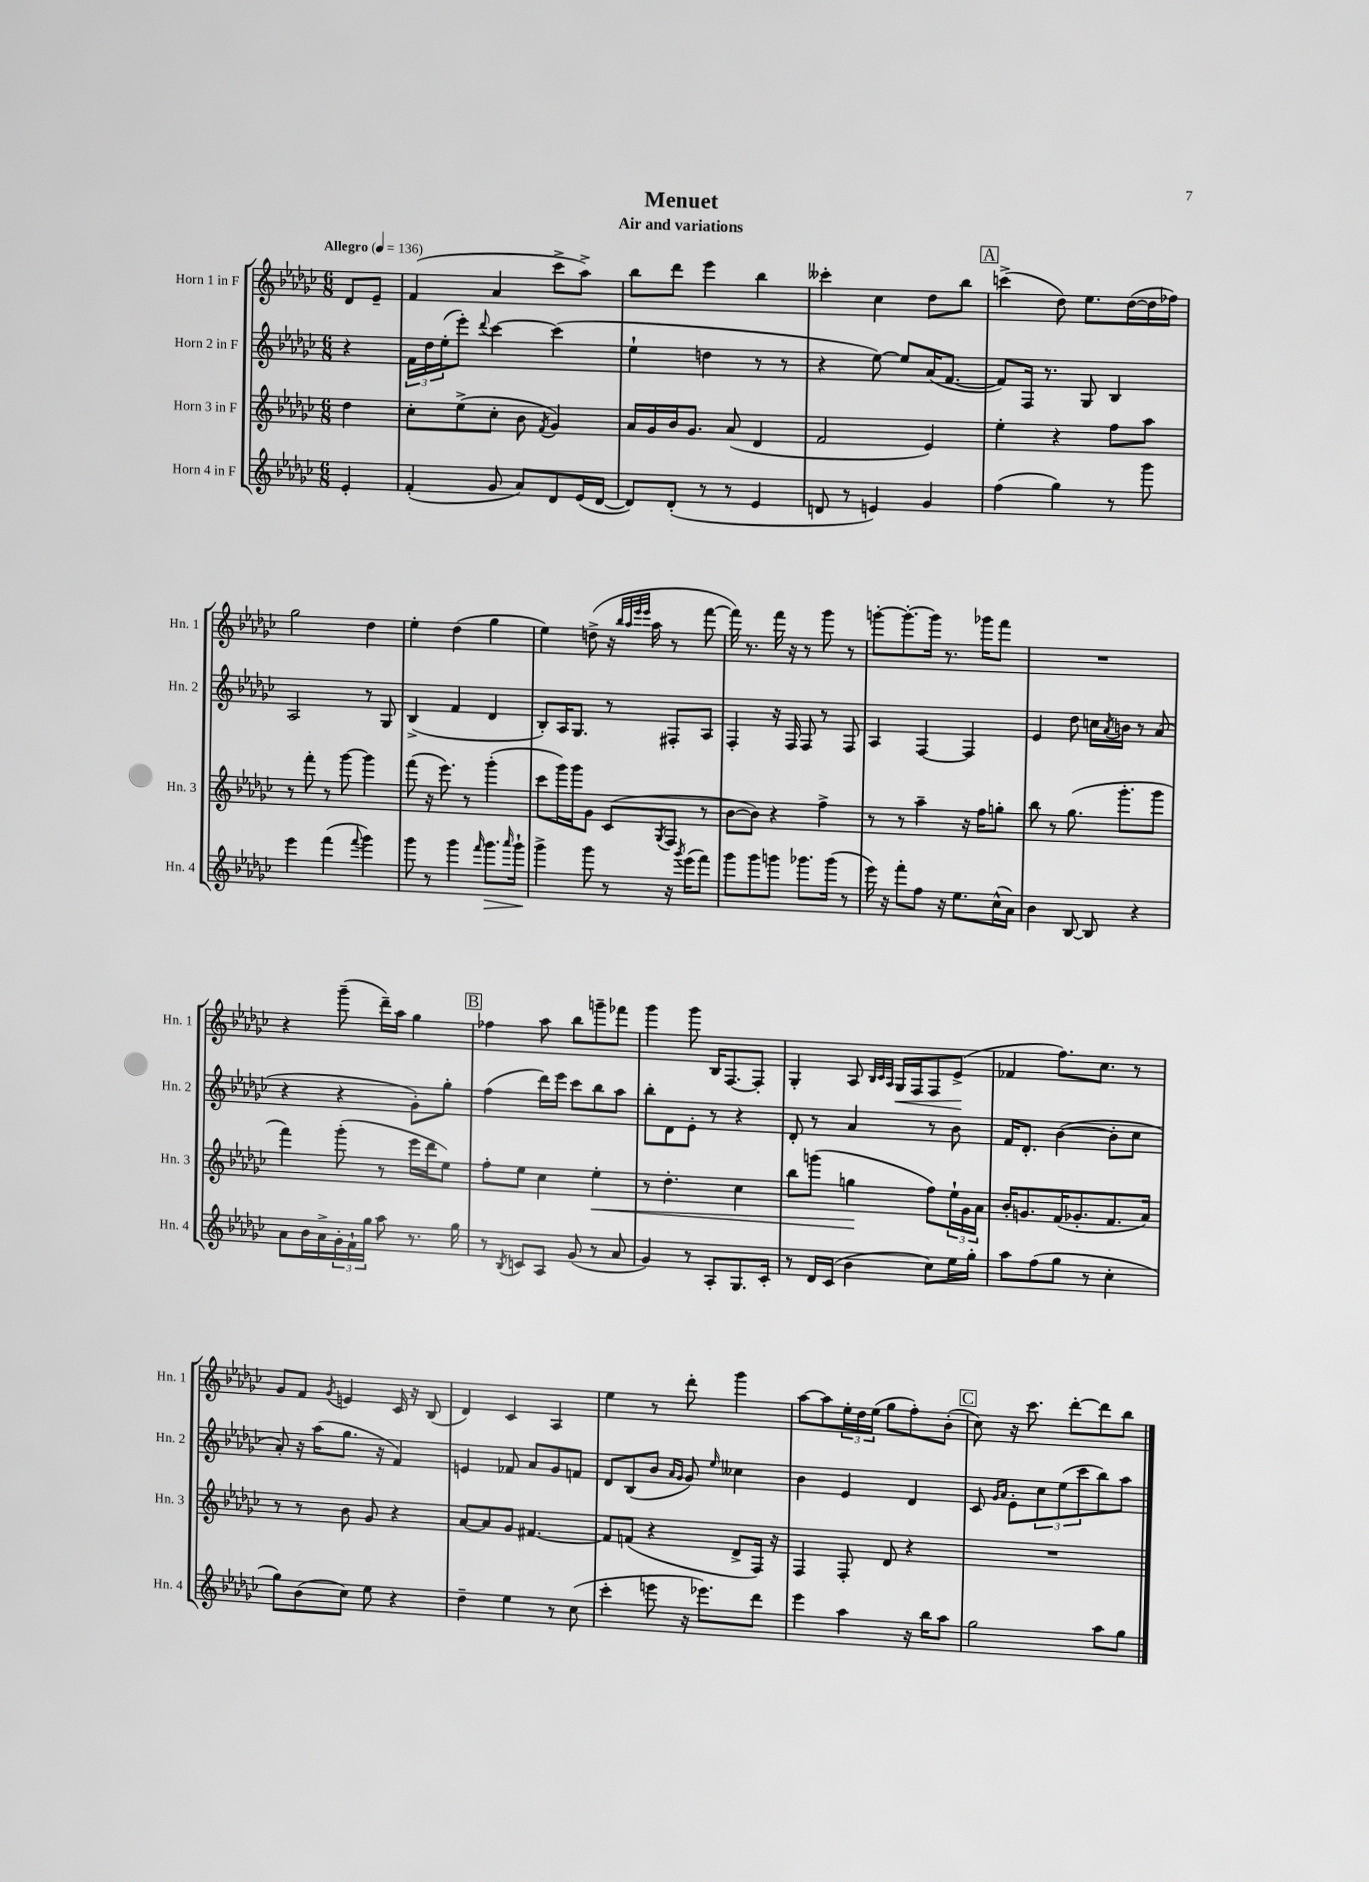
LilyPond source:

\header { title = "Menuet" subtitle = "Air and variations" }
<<
\new StaffGroup <<
\new Staff = "s0" \with { instrumentName = "Horn 1 in F" shortInstrumentName = "Hn. 1" } {
    \clef treble \key ges \major \numericTimeSignature \time 6/8 \partial 4 \tempo "Allegro" 4 = 136
    des'8 ees'8-- |
    f'4( aes'4 ces'''8-> aes''8->) |
    bes''8 des'''8 ees'''4 bes''4 |
    ceses'''4-. ces''4 des''8 bes''8 |
    \mark \markup { \box "A" } c'''4->( des''8) ees''8. des''16~( des''16 fes''16) |
    ges''2 des''4 |
    ees''4-. des''4( ges''4 |
    ees''4) d''8->( r16 \grace { bes''32 aes''32 ees'''32 ees'''32 } aes''16 r8 f'''8~ |
    f'''16) r8. f'''16 r16 r8 ges'''8 r8 |
    g'''8~-. g'''8.~-. g'''16 r8. ges'''16 f'''8 |
    R2. |
    r4 ges'''8--( des'''16--) aes''16 ges''4 |
    \mark \markup { \box "B" } fes''4 aes''8 bes''8 g'''8-- fes'''8 |
    ges'''4 ges'''8 bes16 f8.~ f8-. |
    ges4-. aes8 \grace { bes32 ces'32 aes32 } ges16\< f16 f8 ees'8->\!( |
    fes'4 f''8.) ces''8. r8 |
    ges'8 f'8 \acciaccatura { ges'8 } e'4 ces'16 r16 bes8( |
    des'4) ces'4 aes4 |
    ees''4 r8 des'''8-. ges'''4 |
    aes''8~ aes''8 \tuplet 3/2 { ees''16-. des''16 ees''16( } ges''8 f''8-.) bes'8-.( |
    \mark \markup { \box "C" } ces''8) r16 ces'''8. des'''8~-. des'''8 bes''8 \bar "|." |
}
\new Staff = "s1" \with { instrumentName = "Horn 2 in F" shortInstrumentName = "Hn. 2" } {
    \clef treble \key ges \major \numericTimeSignature \time 6/8 \partial 4
    r4 |
    \tuplet 3/2 { f'16 des''16 ees''16-.( } ees'''8-.) \appoggiatura { des'''8 } ces'''4~ ces'''4( |
    ees''4-! d''4 r8 r8 |
    r4 ees''8~) ees''8 aes'16( f'8.~ |
    \mark \markup { \box "A" } f'8) f16 r8. ges8 bes4 |
    aes2 r8 ges8 |
    bes4->( f'4 des'4 |
    bes8-.) aes16 ges8. r8 fis8-. aes8 |
    f4-. r16 f16 f8 r8 f8 |
    aes4 f4~ f4 |
    ees'4 des''8 c''16 \acciaccatura { aes'8 } b'16 r8 aes'8( |
    r4 r4 ges'8-.) ges''8-. |
    \mark \markup { \box "B" } f''4( des'''16) ees'''16 ces'''8 bes''8 aes''8 |
    bes''8-. des'8 ees'8-. r8 r4 |
    des'8-. r8 aes'4 r8 bes'8 |
    f'16 des'8.-. bes'4~( bes'8-. ces''8 |
    aes'8-.) r16 aes''16( ges''8. r16 f'4) |
    e'4 fes'8 aes'8 ges'8 f'8 |
    des'8 bes8( bes'8 \grace { aes'16 ges'16 } ges'8) \grace { ees''16 } ceses''4 |
    bes'4 ees'4 des'4 |
    \mark \markup { \box "C" } ces'8 \grace { ges'16 aes'16 } ees'8-. \tuplet 3/2 { ces''8 ees''8( ces'''8 } bes''8) aes''8 \bar "|." |
}
\new Staff = "s2" \with { instrumentName = "Horn 3 in F" shortInstrumentName = "Hn. 3" } {
    \clef treble \key ges \major \numericTimeSignature \time 6/8 \partial 4
    des''4 |
    ces''8-. ees''8->( ces''8-. bes'8 \acciaccatura { f'8 } ges'4) |
    aes'16 ges'16 bes'16 ges'8. aes'8( des'4 |
    f'2 ees'4) |
    \mark \markup { \box "A" } ees''4-. r4 f''8 aes''8 |
    r8 f'''8-. r8 ges'''8~ ges'''4 |
    f'''8( r16 ees'''8.) r8 ges'''4-.( |
    ces'''8 ges'''16) ges'''16 ges'8 ces'8( \acciaccatura { ges8 } f8 r8 |
    bes'8~ bes'8) r4 f''4-> |
    r8 r8 aes''4-- r16 f''16 g''8-. |
    bes''8 r8 ges''8.( ges'''8.-. ges'''8 |
    f'''4) ges'''8-.( r8 ees'''16 des'''16 ees''8) |
    \mark \markup { \box "B" } f''8-. ees''8 ces''4 ees''4-.\< |
    r8 des''4.-. ces''4 |
    bes''8 g'''8( g''4\! f''8) \tuplet 3/2 { ees''16-! ges'16 aes'16 } |
    bes'16-. g'8. f'16( ges'8.-. f'8. aes'16) |
    r8 r8 bes'8 ges'8 r4 |
    aes'8~ aes'8 ges'8 fis'4.~ |
    fis'8 f'8( r4 des'8-> f16) r16 |
    f4 f8-. des'8 r4 |
    \mark \markup { \box "C" } R2. \bar "|." |
}
\new Staff = "s3" \with { instrumentName = "Horn 4 in F" shortInstrumentName = "Hn. 4" } {
    \clef treble \key ges \major \numericTimeSignature \time 6/8 \partial 4
    ees'4-. |
    f'4-.( ges'8 aes'8) des'8 ees'16( des'16~ |
    des'8) des'8-.( r8 r8 ees'4 |
    d'8 r8 e'4) ges'4 |
    \mark \markup { \box "A" } f''4( ges''4) r8 ges'''8 |
    ees'''4 f'''4( \appoggiatura { f'''8 } ges'''4) |
    ges'''8 r8 ges'''4 \grace { f'''16 } ges'''8.\> \grace { aes'''16 } ges'''16-! |
    ges'''4->\! ges'''8 r8 r16 \acciaccatura { ges'''8 } ees'''16( f'''8) |
    ges'''8 ges'''8 g'''8 ges'''8. ges'''16( r8 |
    ees'''16) r16 f'''8-. f''8 r16 ees''8. ces''16-^( aes'16) |
    bes'4 bes8~ bes8 r4 |
    aes'8 bes'16 aes'16-> \tuplet 3/2 { ges'16-. f'16-! ges''16 } aes''8 r8. ges''16 |
    \mark \markup { \box "B" } r8 \acciaccatura { bes8 } c'8 aes8 ges'8( r8 aes'8 |
    ges'4) r8 aes8-. ges8. ces'16-. |
    r8 des'16 ces'16( bes'4 ces''8) ees''16 ges''16-. |
    aes''8 f''8( ges''8 r8 ces''4-. |
    ges''8) bes'8( ces''8) ees''8 r4 |
    des''4-- ees''4 r8 ces''8( |
    ces'''4-. e'''8 r16 ees'''8.) des'''8 |
    ees'''4 aes''4 r16 bes''16 aes''8 |
    \mark \markup { \box "C" } ges''2 aes''8 ges''8 \bar "|." |
}
>>
>>
\layout { \context { \Score \remove "Bar_number_engraver" } }
